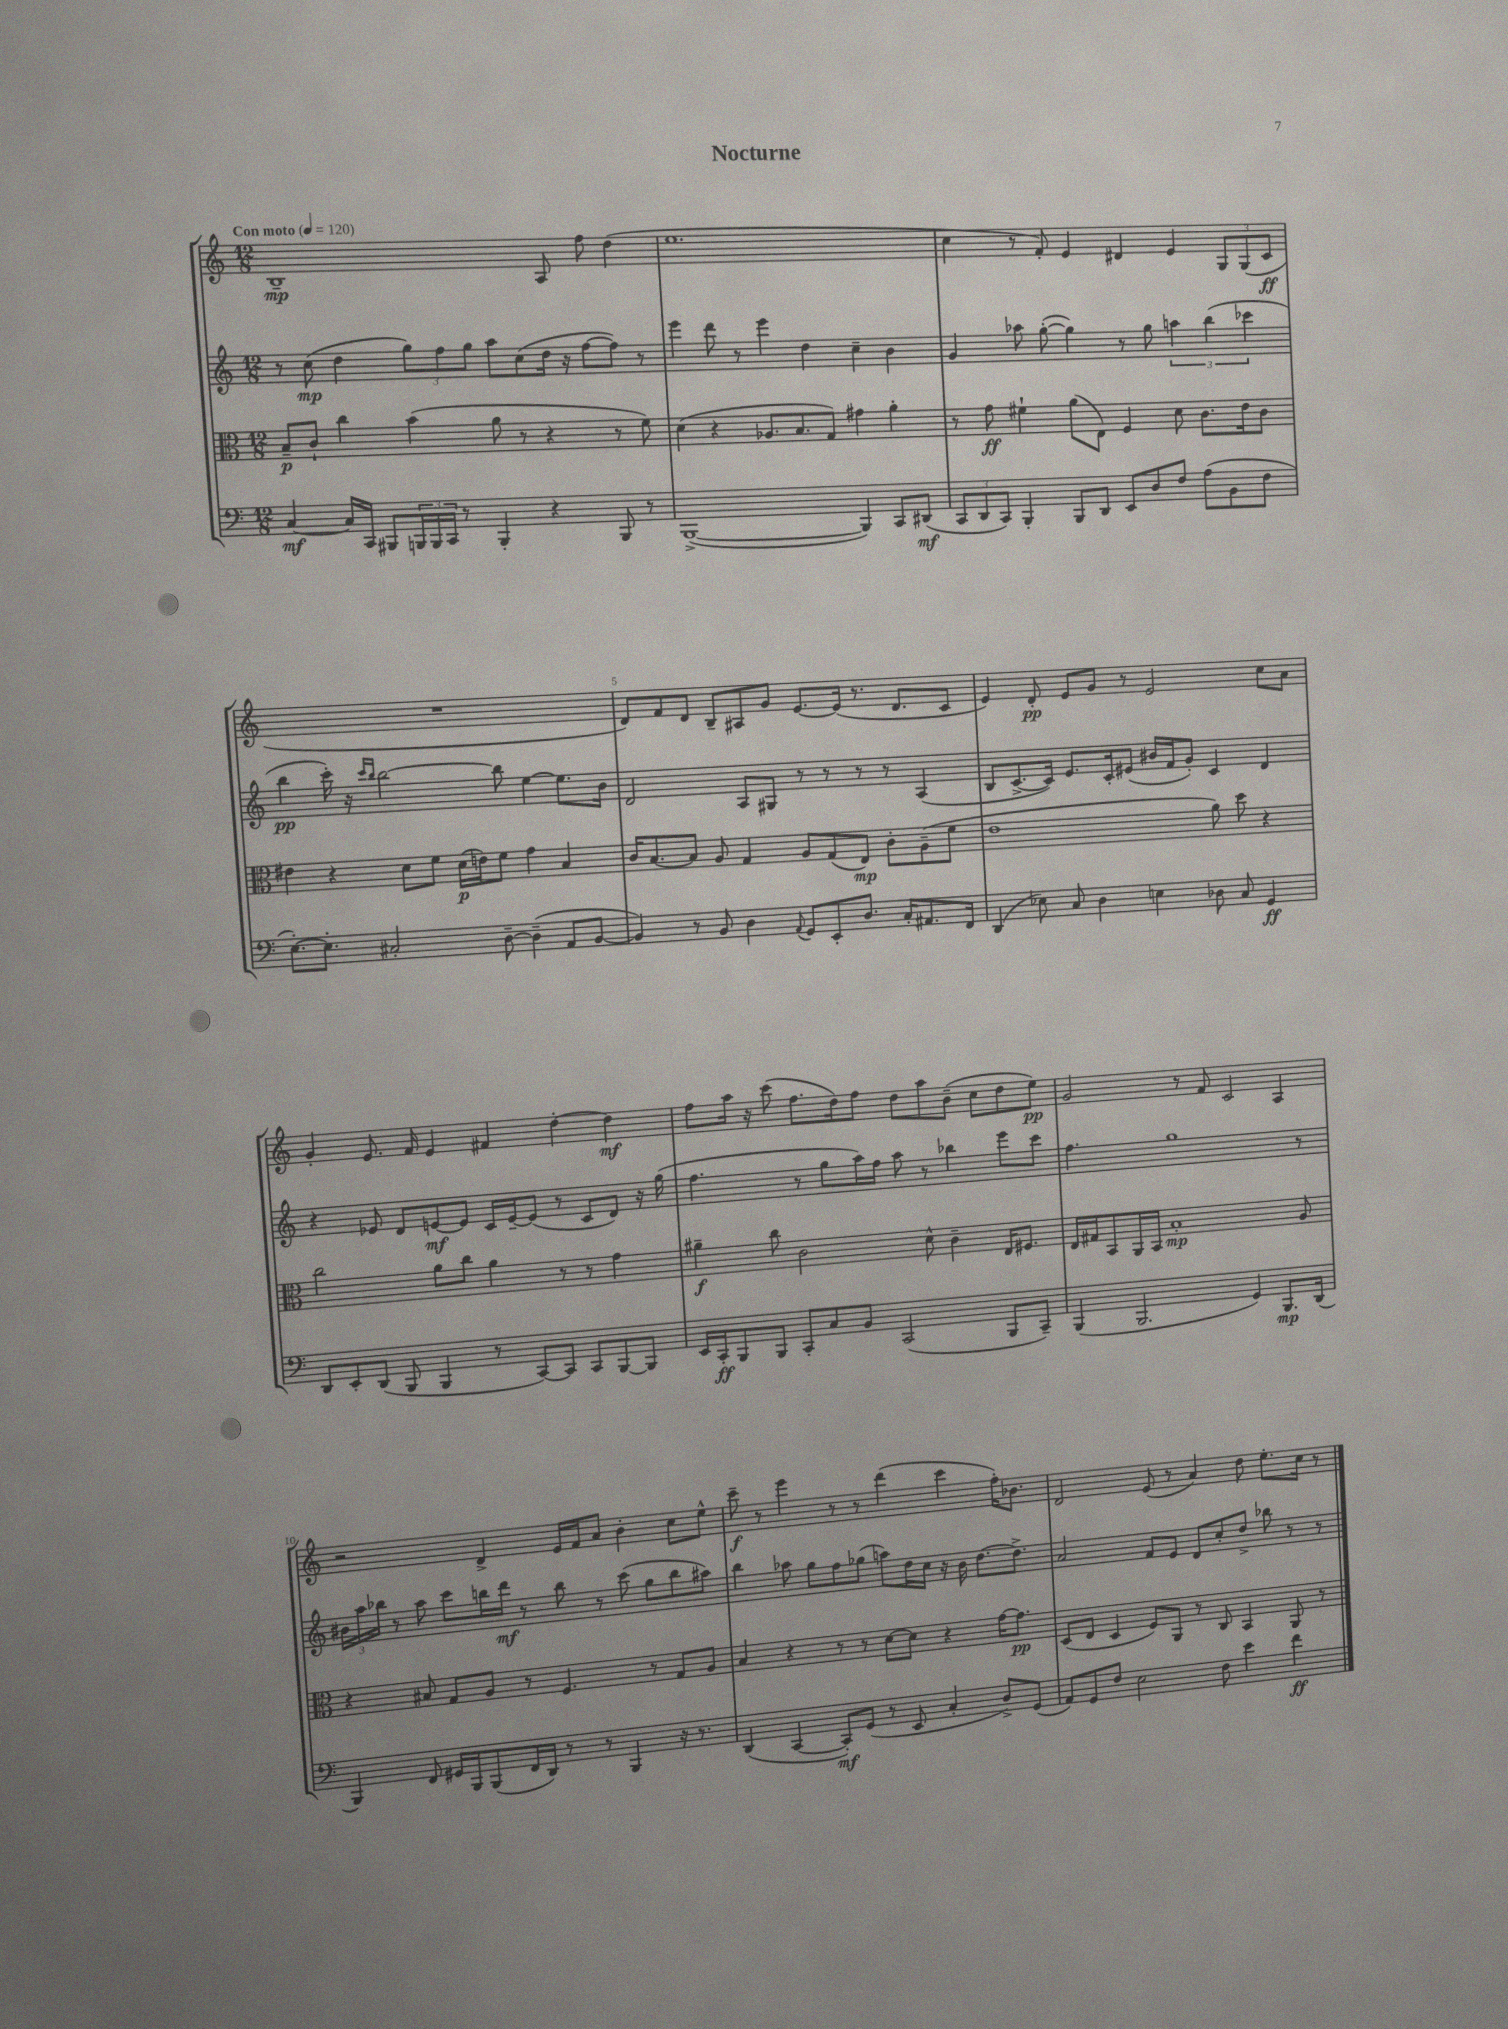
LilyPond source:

\header { title = "Nocturne" }
<<
\new StaffGroup <<
\new Staff = "s0" {
    \clef treble \key c \major \numericTimeSignature \time 12/8 \tempo "Con moto" 4 = 120
    b1--\mp a8 f''8 d''4( |
    e''1. |
    c''4 r8 f'8-.) e'4 dis'4 e'4 \tuplet 3/2 { g8 g8( c'8\ff } |
    R1. |
    d'8) f'8 d'8 b8-- ais8 g'8 e'8.~ e'16( r8. d'8. c'8 |
    e'4) d'8-.\pp e'8 g'8 r8 e'2 c''8 a'8 |
    g'4-. e'8. f'16 e'4 fis'4 d''4~-. d''4\mf |
    f''8 a''16 r16 c'''8( f''8. d''16) f''8 d''8 a''8 b'8--( c''8 d''8 e''8\pp) |
    g'2 r8 f'8 c'2 a4 |
    r2 d'4-> e'16 f'16 a'8 b'4-. c''8 e''8-^ |
    c'''8--\f r8 e'''4 r8 r8 d'''4( c'''4 f''16-.) bes'8. |
    d'2 e'8( r8 a'4) d''8 e''8.-. c''16 r8 \bar "|." |
}
\new Staff = "s1" {
    \clef treble \key c \major \numericTimeSignature \time 12/8
    r8 c''8\mp( d''4 \tuplet 3/2 { g''8) f''8 g''8 } a''8 c''8( d''16 r16 f''8~ f''8) r8 |
    e'''4 d'''8 r8 e'''4 d''4 c''4-- b'4 |
    g'4 aes''8 g''8~-.( g''4) r8 g''8 \tuplet 3/2 { a''4 b''4( ces'''4 } |
    b''4\pp c'''16-.) r16 \grace { c'''16 b''16 } b''2~ b''8 e''4~ e''8. b'16 |
    d'2 a8 gis8 r8 r8 r8 r8 a4( |
    b8 c'8.~-> c'16) e'8. c'16-. eis'8( bis'16 f'16 g'8-.) c'4 d'4 |
    r4 ees'8 d'8 e'8~\mf e'8 c'16 e'16~-- e'8( r8 c'8 d'8) r16 g''16( |
    f''4. r8 g''8 a''16) f''16 a''8 r8 bes''4 e'''8 c'''8 |
    f''4. g''1 r8 |
    \tuplet 3/2 { bis'16 a''16 bes''16 } r8 a''8 c'''8 b''16 d'''16\mf r8 b''8 r8 c'''8( g''8 b''8 ais''8) |
    b''4 aes''8 g''8 f''8 ges''8( a''8) d''16 c''16 r16 b'16 d''8.~ d''8.-> |
    a'2 f'8 e'8 d'8 c''8-. d''8-> bes''8 r8 r8 \bar "|." |
}
\new Staff = "s2" {
    \clef alto \key c \major \numericTimeSignature \time 12/8
    b8--\p c'8-! c''4 b'4( a'8 r8 r4 r8 f'8) |
    d'4( r4 aes8. b8. g8) gis'4 a'4-. |
    r8 g'8\ff fis'4-! a'8( e8) f4 d'8 c'8. e'16 c'8 |
    eis'4 r4 d'8 f'8 d'16\p( e'16) f'8 g'4 b4 |
    c'16 b8.~ b8 a8 g4 a8 g8( e8\mp) c'8-. a8--( f'8 |
    e'1 a'8) d''8 r4 |
    c''2 a'8 c''8 a'4 r8 r8 g'4 |
    ais'4--\f c''8 c'2 d'8-^ c'4-- e16 fis8. |
    e16 gis16 b,8 a,16 b,16 b1-.\mp a8 |
    r4 bis8 g8 a8 r8 f4. r8 g8 a8 |
    b4 r4 r8 r8 d'8~ d'8 r4 g'16~ g'8.\pp |
    d8( e8 d4 f8) a,8 r8 c8 b,4 a,8 r8 \bar "|." |
}
\new Staff = "s3" {
    \clef bass \key c \major \numericTimeSignature \time 12/8
    c4~\mf c16 c,16 bis,,8 \tuplet 3/2 { b,,16 b,,16 c,16 } r8 b,,4-. r4 b,,8 r8 |
    b,,1~->( b,,4) c,8 dis,8\mf( |
    \tuplet 3/2 { c,8 d,8 c,8) } b,,4-. b,,8 d,8 e,8 d8 f8 a8( b,8 f8 |
    e8.~-.) e8.-. cis2-. d8~-- d4--( a,8 b,8~ |
    b,4) r8 b,8 d4 \appoggiatura { a,8 } g,8 e,8-. d8. c16-. ais,8. f,16 |
    d,4( ees8) c8 d4 e4 des8 c8 g,4\ff |
    d,8 e,8-. d,8( b,,8 b,,4 r8 c,8~) c,8 c,8 b,,8~ b,,8 |
    e,16 c,16-.\ff b,,8 b,,8 c,8-. c8 b,8 c,2( b,,8 c,8--) |
    b,,4( b,,2. g,4) b,,8.\mp d,16( |
    b,,4) f,8 gis,16 b,,16 b,,8( f,16 d,16) r8 r8 b,,4 r16 r8. |
    d,4( c,4~ c,8-.\mf) g,8( r8 e,8 c4-. d8->) g,8( |
    a,8) g,8 f8 e2 f8 e'4 f'4\ff \bar "|." |
}
>>
>>
\layout { \context { \Score \override BarNumber.break-visibility = ##(#f #t #t) barNumberVisibility = #(every-nth-bar-number-visible 5) } }
